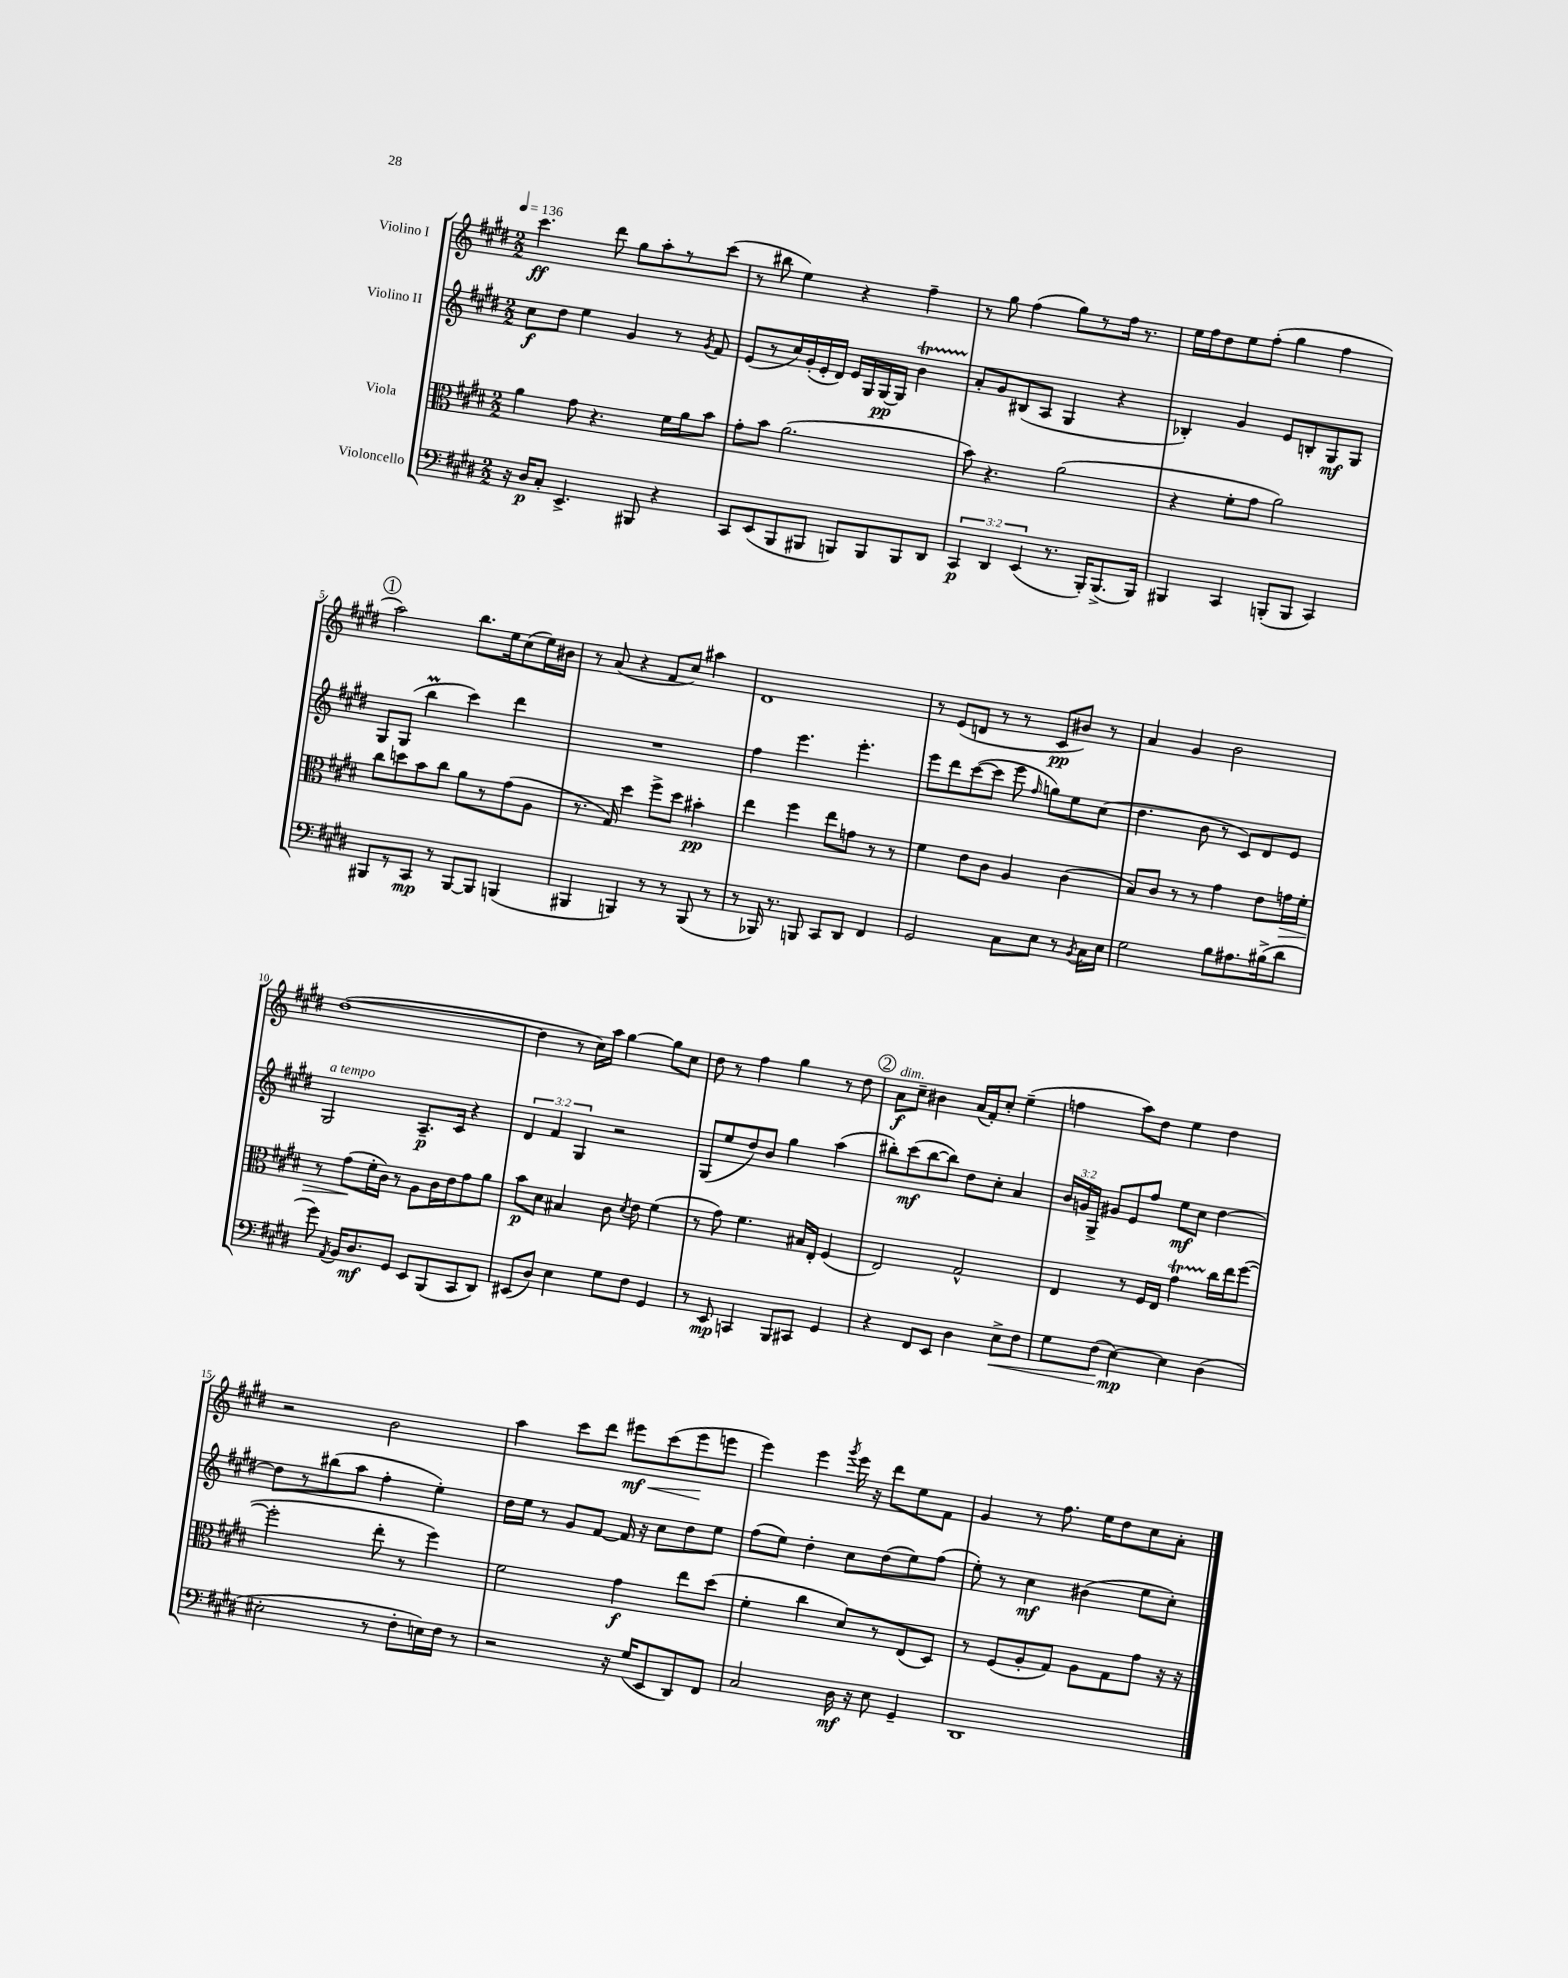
<<
\new StaffGroup <<
\new Staff = "s0" \with { instrumentName = "Violino I" } {
    \clef treble \key e \major \numericTimeSignature \time 2/2 \tempo 4 = 136
    \autoBeamOff cis'''4.\ff dis'''8 gis''8[ a''8-. r8 cis'''8]( |
    r8 bis''8 e''4) r4 fis''4-- |
    r8 gis''8 fis''4( gis''8[) r8 fis''16] r8. |
    e''16[ fis''16 dis''8 e''8 fis''8]-.( gis''4 fis''4 |
    \mark \markup { \circle "1" } a''2) b''8.[ e''16 cis''8( e''16) bis'16] |
    r8 a'8( r4 fis'8[ cis''8]) ais''4 |
    dis'1 |
    r8 e'8[( d'8] r8 r8 cis'8[\pp bis'8]) r8 |
    a'4 gis'4 b'2 |
    dis''1~( |
    dis''4 r8 cis''16[) a''16] gis''4~ gis''8[ cis''8] |
    dis''8 r8 fis''4 gis''4 r8 dis''8 |
    \mark \markup { \circle "2" } a'8[\f^\markup { \italic "dim." } cis''8]-- bis'4 a'16[( fis'16-.) cis''8]-. e''4--( |
    f''4 a''8[) dis''8] e''4 dis''4 |
    r2 b'2 |
    a''4 cis'''8[ dis'''8] eis'''8[\mf\< cis'''8( eis'''8\! e'''8] |
    e'''4) e'''4 \acciaccatura { gis'''8 } e'''16 r16 dis'''8[ e''8 fis'8] |
    gis'4 r8 fis''8. e''16[ dis''8 cis''8 a'8]-. \bar "|." |
}
\new Staff = "s1" \with { instrumentName = "Violino II" } {
    \clef treble \key e \major \numericTimeSignature \time 2/2 \override Staff.TupletNumber.text = #tuplet-number::calc-fraction-text
    \autoBeamOff cis''8[\f dis''8] e''4 gis'4 r8 \acciaccatura { gis'8 } fis'8 |
    e'8[( r8 cis''16) gis'16-.( e'16-. dis'16]) e'16[ gis16 gis16~\pp gis16] b'4\startTrillSpan |
    a'8[-.\stopTrillSpan gis'8 bis8( a8] gis4 r4 |
    bes4-.) gis'4 e'8[ b8-. gis8\mf gis8] |
    \mark \markup { \circle "1" } gis8[ gis8]( b''4\prall cis'''4) dis'''4 |
    R1 |
    fis''4 e'''4. e'''4.-. |
    e'''8[ dis'''8 cis'''8~( cis'''8] e'''8 \grace { fis''16 } g''8[) e''8 cis''8]( |
    dis''4. b'8 r8 cis'8[) dis'8 e'8] |
    gis2^\markup { \italic "a tempo" } a8.[--\p cis'16] r4 |
    \tuplet 3/2 { dis'4 fis'4 gis4 } r2 |
    gis8[( e''8 dis''8) b'8] gis''4 a''4( |
    \mark \markup { \circle "2" } bis''8[-.) cis'''8\mf( bis''8~ bis''8]) dis''8[ cis''8]-. a'4 |
    \tuplet 3/2 { b'16[ g'16 gis16]-> } gis'8[ e'8 fis''8] e''8[\mf cis''8] dis''4~ |
    dis''8[ r8 bis''8( a''8] fis''4-. e''4-.) |
    dis''16[ e''16] r8 gis'8[ fis'8]~ fis'16 r16 cis''8[ dis''8 e''8] |
    fis''8[( e''8]) dis''4-. cis''8[ dis''8( e''8) fis''8]( |
    e''8-.) r8 cis''4\mf bis'4( e''8[ cis''8]-.) \bar "|." |
}
\new Staff = "s2" \with { instrumentName = "Viola" } {
    \clef alto \key e \major \numericTimeSignature \time 2/2
    \autoBeamOff a'4 gis'8 r4. fis'16[ a'16 b'8] |
    gis'8[-. b'8] a'2.( |
    b'8) r4. a'2( |
    r4 fis'8[-. gis'8] a'2) |
    \mark \markup { \circle "1" } cis''8[ d''8 b'8 cis''8] a'8[ r8 gis'8( a8] |
    r8. gis16) dis''4 fis''8[-> dis''8] bis'4-.\pp |
    e''4 fis''4 e''8[ g'8] r8 r8 |
    fis'4 e'8[ cis'8] a4 cis'4( |
    b8[) cis'8] r8 r8 gis'4 e'8[ g'16\> fis'16]-. |
    r8 gis'8[\!( fis'16-. cis'16]) r8 a8[ cis'16 e'16 gis'8 a'8] |
    b'8[\p dis'8] bis4 cis'8 \acciaccatura { dis'8 } e'8 fis'4( |
    r8 gis'8) fis'4. bis16[ e16]-. fis4( |
    \mark \markup { \circle "2" } e2) gis2-^ |
    e4 r8 fis16[ e16] gis'4\startTrillSpan cis''16[\stopTrillSpan e''16 fis''8]~( |
    fis''2-. e''8-. r8 fis''4) |
    fis'2 gis'4\f e''8[ dis''8]( |
    fis'4-. cis''4 dis'8[) r8 e8( dis8]) |
    r8 fis8[( a8-. gis8]) a8[ gis8 gis'8] r16 r16 \bar "|." |
}
\new Staff = "s3" \with { instrumentName = "Violoncello" } {
    \clef bass \key e \major \numericTimeSignature \time 2/2 \override Staff.TupletNumber.text = #tuplet-number::calc-fraction-text
    \autoBeamOff r16 dis16[\p cis8]-. e,4.-> bis,,8 r4 |
    cis,8[ e,8( b,,8 bis,,8] b,,8[) b,,8 b,,8 dis,8] |
    \tuplet 3/2 { cis,4\p dis,4 e,4( } r8. b,,16[-.) b,,8.->( b,,16]) |
    bis,,4 cis,4 b,,8[-.( b,,8] cis,4) |
    \mark \markup { \circle "1" } bis,,8[ r8 cis,8]\mp r8 bis,,8[~ bis,,8] b,,4( |
    bis,,4 b,,4) r8 r8 b,,8( r8 |
    r8 bes,,16) r8. b,,8 cis,8[ dis,8] fis,4 |
    gis,2 cis8[ e8] r8 \acciaccatura { b,8 } cis16[ e16] |
    gis2 b8[ ais8. bis16->( dis'8] |
    gis'8) \acciaccatura { a,8 } b,16[ dis8.\mf gis,8] e,8[ b,,8( cis,8 dis,8]) |
    eis,8[( dis8]) e4 gis8[ fis8] gis,4 |
    r8 e,8\mp c,4 b,,8[ cis,8] gis,4 |
    \mark \markup { \circle "2" } r4 fis,8[ e,8] dis4 e8[->\< fis8] |
    gis8[ fis8]\!( e4~\mp) e4 dis4( |
    eis2-. r8 fis8[-. e16) fis16] r8 |
    r2 r16 gis16[( e,8 dis,8) fis,8] |
    cis2 dis16\mf r16 e8 gis,4-- |
    dis,1 \bar "|." |
}
>>
>>
